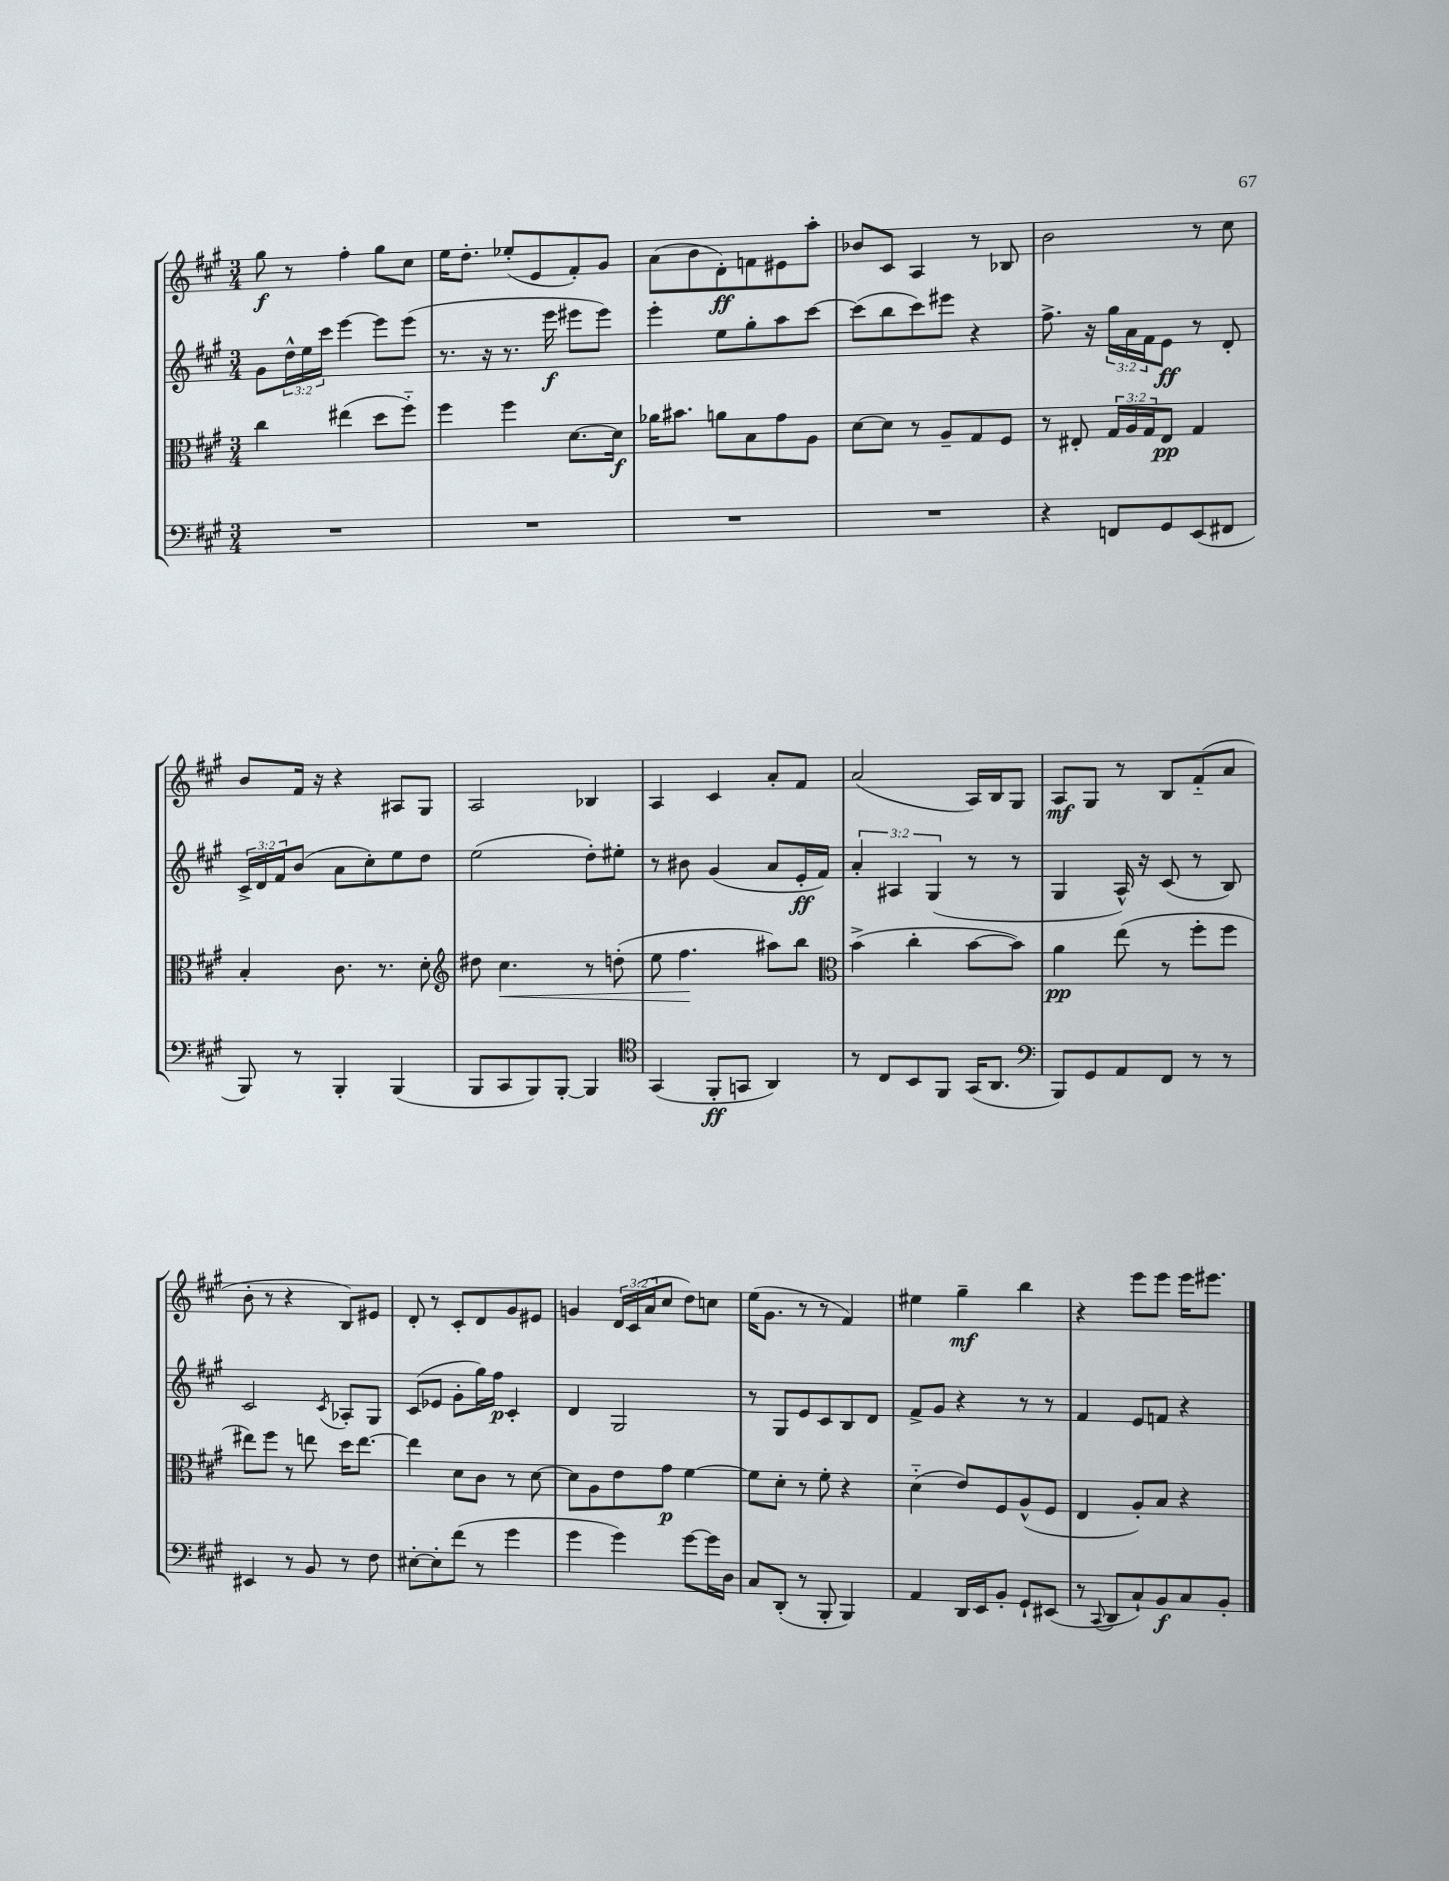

**kern	**dynam	**kern	**dynam	**kern	**dynam	**kern	**dynam
*part4	*part4	*part3	*part3	*part2	*part2	*part1	*part1
*staff4	*staff4	*staff3	*staff3	*staff2	*staff2	*staff1	*staff1
*clefF4	*	*clefC3	*	*clefG2	*	*clefG2	*
*k[f#c#g#]	*	*k[f#c#g#]	*	*k[f#c#g#]	*	*k[f#c#g#]	*
*M3/4	*	*M3/4	*	*M3/4	*	*M3/4	*
=61	=61	=61	=61	=61	=61	=61	=61
2.r	.	4cc#\	.	8g#\L	.	8gg#\	f
.	.	.	.	24dd^^\L	.	8r	.
.	.	.	.	24ee\	.	.	.
.	.	.	.	24ccc#\JJ	.	.	.
.	.	(4ee#X\	.	[4eee\	.	4ff#'\	.
.	.	8dd\L	.	8eee\L]	.	8gg#\L	.
.	.	8ff#\J)	.	(8eee\J	.	8cc#\J	.
=62	=62	=62	=62	=62	=62	=62	=62
2.r	.	4ff#\	.	8.r	.	16ee\KL	.
.	.	.	.	.	.	8.dd'\J	.
.	.	.	.	16r	.	.	.
.	.	4ff#\	.	8.r	.	(8ee-X'/L	.
.	.	.	.	.	.	8e/	.
.	.	.	.	16eee\	f	.	.
.	.	[8.d\L	.	8eee#X\L	.	8f#'/)	.
.	.	.	.	8eee#\J)	.	8g#/J	.
.	.	16d\Jk]	f	.	.	.	.
=63	=63	=63	=63	=63	=63	=63	=63
2.r	.	16a-X\KL	.	4eee'\	.	(8a\L	.
.	.	8.b#X\J	.	.	.	.	.
.	.	.	.	.	.	8b\	.
.	.	8an\L	.	8ee\L	.	8d'\)	ff
.	.	8B\	.	8gg#'\	.	8fn\	.
.	.	8g#\	.	8aa\	.	8e#X\	.
.	.	8A\J	.	[8ccc#\J	.	8aa'\J	.
=64	=64	=64	=64	=64	=64	=64	=64
2.r	.	[8d\L	.	(8ccc#\L]	.	8b-X/L	.
.	.	8d\J]	.	8bb\	.	8c#/J	.
.	.	8r	.	8ccc#\)	.	4A/	.
.	.	8A~/L	.	8eee#X\J	.	.	.
.	.	8G#/	.	4r	.	8r	.
.	.	8F#/J	.	.	.	8B-X/	.
=65	=65	=65	=65	=65	=65	=65	=65
4r	.	8r	.	8.ff#^\	.	2b\	.
.	.	8E#X'/	.	.	.	.	.
.	.	.	.	16r	.	.	.
8FFn/L	.	24G#/LL	.	24gg#\LL	.	.	.
.	.	24A/	.	24a\	.	.	.
.	.	24G#/J	.	24f#\J	.	.	.
8GG#/	.	8E#/J	pp	8e\J	ff	.	.
(8EE/	.	4G#/	.	8r	.	8r	.
8FF#X/J	.	.	.	8d'/	.	8cc#\	.
!!LO:LB:g=z
=66	=66	=66	=66	=66	=66	=66	=66
8BBB/)	.	4B'/	.	24c#^/LL	.	8b/L	.
.	.	.	.	24d/	.	.	.
.	.	.	.	24f#/J	.	.	.
8r	.	.	.	(8b/J	.	16f#/Jk	.
.	.	.	.	.	.	16r	.
4BBB'/	.	8.c#\	.	8a\L	.	4r	.
.	.	.	.	8cc#'\)	.	.	.
.	.	8.r	.	.	.	.	.
(4BBB/	.	.	.	8ee\	.	8A#X/L	.
.	.	8d'\	.	8dd\J	.	8G#/J	.
=67	=67	=67	=67	=67	=67	=67	=67
*	*	*clefG2	*	*	*	*	*
8BBB/L	.	8dd#X\	.	(2ee\	.	2A/	.
!	!	!	!LO:HP:b	!	!	!	!
8CC#/	.	4.cc#\	<	.	.	.	.
8BBB/)	.	.	.	.	.	.	.
[8BBB'/J	.	.	.	.	.	.	.
4BBB/]	.	8r	.	8dd'\L)	.	4B-X/	.
.	.	(8ddn'\	.	8ee#X'\J	.	.	.
=68	=68	=68	=68	=68	=68	=68	=68
*clefC4	*	*	*	*	*	*	*
(4GG#/	.	8ee\	.	8r	.	4A/	.
.	.	4.ff#\	.	8b#X\	.	.	.
8FF#'/L	ff	.	.	(4g#/	.	4c#/	.
8GGn/J	.	.	.	.	.	.	.
4AA/)	.	8aa#X\L)	[	8a/L	.	8a'/L	.
.	.	8bb\J	.	16e'/L	ff	8f#/J	.
.	.	.	.	16f#/JJ)	.	.	.
=69	=69	=69	=69	=69	=69	=69	=69
*	*	*clefC3	*	*	*	*	*
8r	.	(4b^\	.	6a'/	.	(2a/	.
8C#/L	.	.	.	.	.	.	.
.	.	.	.	6A#X/	.	.	.
8BB/	.	4cc#'\	.	.	.	.	.
.	.	.	.	(6G#/	.	.	.
8FF#/J	.	.	.	.	.	.	.
(16GG#/KL	.	[8b\L	.	8r	.	16A/LL)	.
8.AA/J	.	.	.	.	.	16B/J	.
.	.	8b\J])	.	8r	.	8G#/J	.
=70	=70	=70	=70	=70	=70	=70	=70
*clefF4	*	*	*	*	*	*	*
8BBB/L)	.	4a\	pp	4G#/	.	8A/L	mf
8GG#/	.	.	.	.	.	8G#/J	.
8AA/	.	(8ee\	.	16A^^/)	.	8r	.
.	.	.	.	16r	.	.	.
8FF#/J	.	8r	.	(8c#/	.	8B/L	.
8r	.	8ff#'\L	.	8r	.	(8f#/	.
8r	.	8ff#\J	.	8B/)	.	8a/J	.
!!LO:LB:g=z
=71	=71	=71	=71	=71	=71	=71	=71
4EE#X/	.	8ee#X\L)	.	2c#/	.	8b'\	.
.	.	8ff#\J	.	.	.	8r	.
8r	.	8r	.	.	.	4r	.
8BB/	.	8een\	.	.	.	.	.
.	.	.	.	8qc#/	.	.	.
8r	.	16dd\KL	.	8A-X'/L	.	8B/L)	.
.	.	[8.ee\J	.	.	.	.	.
8F#\	.	.	.	8G#/J	.	8e#X/J	.
=72	=72	=72	=72	=72	=72	=72	=72
[8E#X'\L	.	4ee\]	.	(8c#/L	.	8d'/	.
8E#'\]	.	.	.	8e-X/J	.	8r	.
(8f#\J	.	8d\L	.	8g#'\L	.	8c#'/L	.
8r	.	8c#\J	.	16gg#\L)	.	8d/	.
.	.	.	.	16ff#\JJ	p	.	.
4g#\	.	8r	.	4c#'/	.	8g#/	.
.	.	[8d\	.	.	.	8e#X/J	.
=73	=73	=73	=73	=73	=73	=73	=73
4g#\	.	8d\L]	.	4d/	.	4gn/	.
.	.	8A\	.	.	.	.	.
4g#\)	.	8e\	.	2G#/	.	24d/LL	.
.	.	.	.	.	.	(24c#/	.
.	.	.	.	.	.	24a/J	.
.	.	8g#\J	p	.	.	8cc#/J	.
[8g#\L	.	[4f#\	.	.	.	8dd\L)	.
16g#\L]	.	.	.	.	.	8ccn\J	.
16D\JJ	.	.	.	.	.	.	.
=74	=74	=74	=74	=74	=74	=74	=74
8C#/L	.	8f#\L]	.	8r	.	(16ee\KL	.
.	.	.	.	.	.	8.g#\J	.
(8DD'/J	.	8d'\J	.	8G#/L	.	.	.
8r	.	8r	.	8e/	.	8r	.
8BBB'/	.	8f#'\	.	8c#/	.	8r	.
4BBB/)	.	4r	.	8B/	.	4f#/)	.
.	.	.	.	8d/J	.	.	.
=75	=75	=75	=75	=75	=75	=75	=75
4AA/	.	(4d\	.	8f#^/L	.	4ee#X\	.
.	.	.	.	8g#/J	.	.	.
16DD/LL	.	8e/L)	.	4r	.	4gg#~\	mf
16EE/J	.	.	.	.	.	.	.
8BB'/J	.	8F#/	.	.	.	.	.
8GG#`/L	.	(8A^^/	.	8r	.	4bb\	.
(8EE#X/J	.	8F#/J	.	8r	.	.	.
=76	=76	=76	=76	=76	=76	=76	=76
8r	.	4E/	.	4f#/	.	4r	.
8qqCC#/	.	.	.	.	.	.	.
8DD/L	.	.	.	.	.	.	.
8C#`/)	.	8A'/L)	.	8e/L	.	8eee\L	.
8BB/	f	8B/J	.	8fn/J	.	8eee\J	.
8C#/	.	4r	.	4r	.	16eee\KL	.
.	.	.	.	.	.	8.eee#X\J	.
8BB'/J	.	.	.	.	.	.	.
==	==	==	==	==	==	==	==
*-	*-	*-	*-	*-	*-	*-	*-
